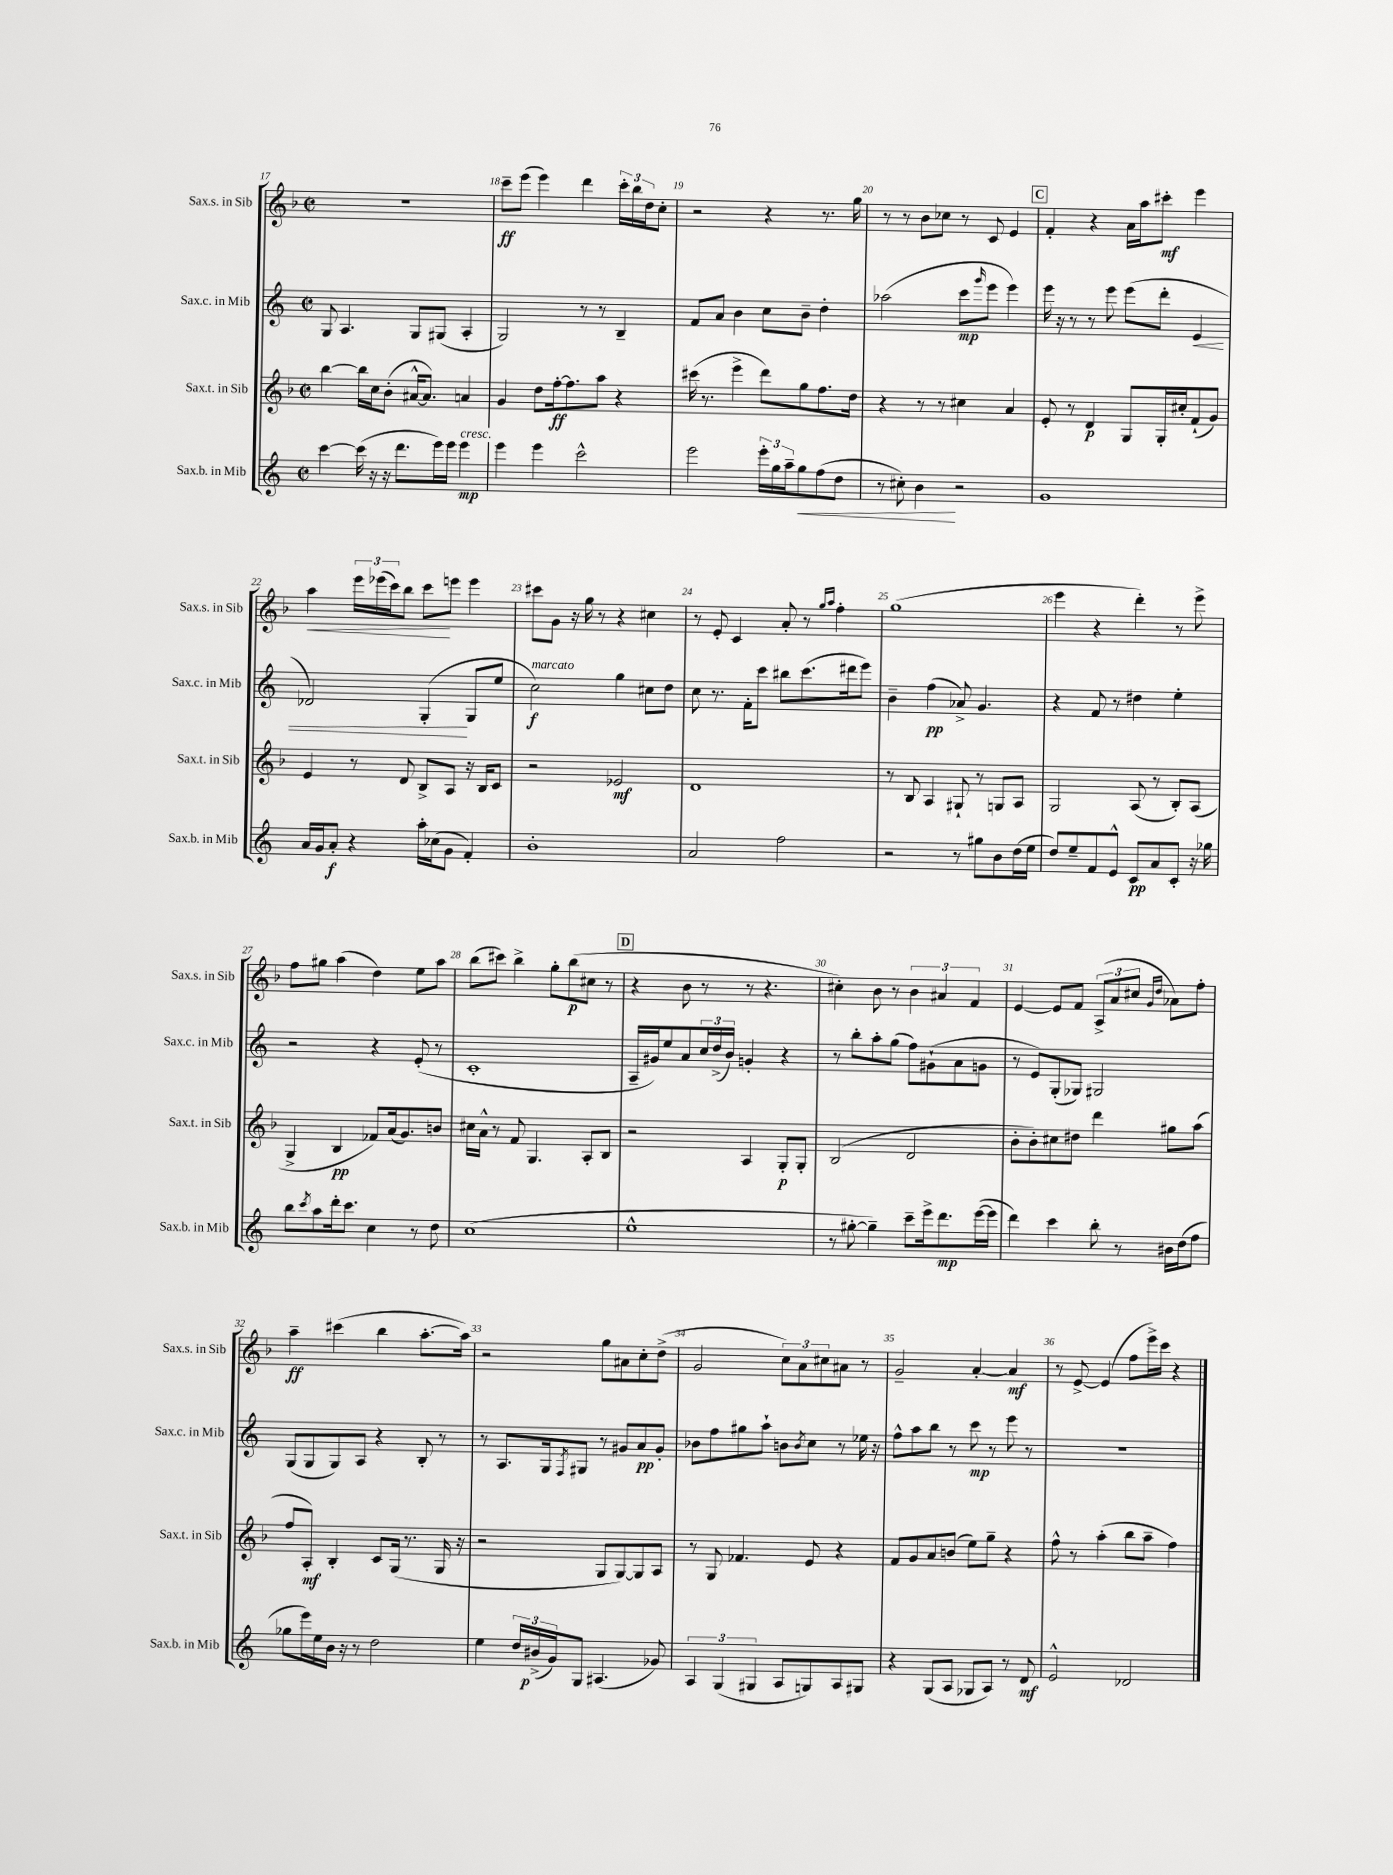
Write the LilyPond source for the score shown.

<<
\new StaffGroup <<
\new Staff = "s0" \with { instrumentName = "Sax.s. in Sib" shortInstrumentName = "Sax.s. in Sib" } {
    \clef treble \key f \major \defaultTimeSignature \time 2/2
    r1 |
    c'''8--\ff e'''8( e'''4) d'''4 \tuplet 3/2 { c'''16-. bes''16 d''16 } c''8-. |
    r2 r4 r8. g''16 |
    r8 r8 bes'8 ces''8 r8 c'8 e'4 |
    \mark \markup { \box "C" } f'4-. r4 a'16 a''16 cis'''8-.\mf e'''4 |
    a''4\< \tuplet 3/2 { e'''16 ees'''16( c'''16) } bes''8 c'''8\! e'''8 e'''4 |
    cis'''8 g'8 r16 g''16 r8 r4 cis''4 |
    r8 e'8-. c'4 a'8-. r8 \grace { g''16 a''16 } f''4-. |
    g''1( |
    e'''4 r4 d'''4-.) r8 e'''8-> |
    f''8 gis''8 a''4( d''4) e''8 a''8 |
    bes''8( cis'''8) bes''4-> g''8-. bes''8\p( cis''8 r8 |
    \mark \markup { \box "D" } r4 bes'8 r8 r8 r4. |
    cis''4-.) bes'8 r8 \tuplet 3/2 { bes'4 ais'4 f'4 } |
    e'4~ e'8 f'8 \tuplet 3/2 { a8->( a'8 cis''8 } \grace { g'16 d''16 } aes'8) f''8-. |
    a''4--\ff cis'''4( bes''4 a''8.~-. a''16) |
    r2 g''8 ais'8 c''8-. d''8->( |
    g'2 \tuplet 3/2 { c''8) a'8 cis''8 } ais'8 r8 |
    g'2-- a'4~-. a'4\mf |
    r8 e'8~-> e'4( f''8 e'''16->) c'''16 r4 \bar "|." |
}
\new Staff = "s1" \with { instrumentName = "Sax.c. in Mib" shortInstrumentName = "Sax.c. in Mib" } {
    \clef treble \key c \major \defaultTimeSignature \time 2/2
    g8 a4. g8 gis8( a4-. |
    g2) r8 r8 b4-- |
    f'8 a'8 b'4 c''8 b'8-- d''4-. |
    aes''2( c'''8\mp \grace { g'''16 } e'''8 e'''4) |
    \mark \markup { \box "C" } e'''16 r16 r8 r8 e'''8 e'''8( d'''8-. e'4\< |
    des'2) g4-.\!( g8 e''8 |
    c''2\f^\markup { \italic "marcato" }) g''4 cis''8 d''8 |
    c''8 r8. f'16-. c'''8 bis''8 c'''8.( dis'''16 e'''8) |
    b'4-- f''4\pp( aes'8->) g'4. |
    r4 f'8 r8 dis''4 e''4-. |
    r2 r4 e'8-.( r8 |
    c'1-. |
    \mark \markup { \box "D" } a16-- gis'16) e''8 a'8 \tuplet 3/2 { c''16 d''16->( b'16) } g'4-. r4 |
    r8 b''8-. a''8-. g''8( f''8) gis'8-!( a'8 g'8 |
    r8 e'8) g8-.( ges8) gis2 |
    g8( g8 g8) a8 r4 b8-. r8 |
    r8 a8. g16 \acciaccatura { f8 } gis8 r8 gis'8 a'8\pp gis'8-. |
    bes'8 f''8 gis''8 a''8-! b'8 \acciaccatura { b'8 } c''8 r8 ees''16 r16 |
    f''8-^ a''8 b''8 r8 c'''8\mp r8 e'''8 r8 |
    R1 \bar "|." |
}
\new Staff = "s2" \with { instrumentName = "Sax.t. in Sib" shortInstrumentName = "Sax.t. in Sib" } {
    \clef treble \key f \major \defaultTimeSignature \time 2/2
    bes''4~ bes''16 c''16 bes'8-.( ais'16~-^ ais'8.) a'4 |
    g'4 d''8 f''16~-.\ff f''8. a''8 r4 |
    cis'''16( r8. e'''4-> d'''8) g''8 f''8. d''16 |
    r4 r8 r8 cis''4 a'4 |
    \mark \markup { \box "C" } e'8-. r8 d'4\p g8 g16-. cis''16-. f'8-!( g'8) |
    e'4 r8 d'8 bes8-> a8 r16 bes16 c'8 |
    r2 ees'2\mf |
    d'1 |
    r8 bes8 a4 gis8-! r8 g8 a8 |
    g2 a8( r8 bes8-.) a8( |
    g4-> bes4\pp fes'8) a'16( g'8.) b'8 |
    cis''16 a'16-^ r8 f'8 g4. a8-. bes8 |
    \mark \markup { \box "D" } r2 a4 g8-.\p g8-. |
    bes2( d'2 |
    bes'8-. bes'8-.) cis''8 dis''8 d'''4 gis''8 a''8( |
    f''8 a8-.\mf) bes4-. c'8 g16( r8. g16 r16 |
    r2 g8 g8~) g8 a8 |
    r8 g8 fes'4. e'8 r4 |
    f'8 g'8 a'8 b'8( e''8) g''8-- r4 |
    f''8-^ r8 a''4-.( bes''8 a''8-- f''4) \bar "|." |
}
\new Staff = "s3" \with { instrumentName = "Sax.b. in Mib" shortInstrumentName = "Sax.b. in Mib" } {
    \clef treble \key c \major \defaultTimeSignature \time 2/2
    c'''4~ c'''16( r16 r16 d'''8. e'''16) e'''16 e'''4\mp^\markup { \italic "cresc." } |
    e'''4 e'''4 c'''2-^ |
    e'''2 \tuplet 3/2 { e'''16-. g''16 a''16-- } g''8\< f''8( d''8 |
    r8 cis''8-.) b'4\! r2 |
    \mark \markup { \box "C" } g'1 |
    a'16 g'16 a'8-.\f r4 a''16-. ces''16( g'8 f'4-.) |
    b'1-. |
    a'2 f''2 |
    r2 r8 gis''8 b'8 d''16( e''16 |
    d''8) e''8-- f'8 e'8-^ c'8\pp a'8 c'8-. r16 ges''16 |
    b''8 \acciaccatura { c'''8 } a''8 d'''16-. c'''8. c''4 r8 d''8 |
    c''1( |
    \mark \markup { \box "D" } e''1-^ |
    r8 gis''8~-. gis''4--) c'''8-- e'''16-> d'''8.\mp e'''16~( e'''16 |
    d'''4) c'''4 b''8-. r8 bis'16 d''16( f''8 |
    ges''8 e'''16) e''16 b'16 r16 r8 d''2 |
    e''4 \tuplet 3/2 { d''16 bis'16->\p( g'16) } g8 ais4.( ges'8) |
    \tuplet 3/2 { a4 g4( gis4 } a8 g8) a8 gis8 |
    r4 g8( a8 ges8 a8) r8 d'8\mf |
    e'2-^ des'2 \bar "|." |
}
>>
>>
\layout { \context { \Score currentBarNumber = #17 \override BarNumber.break-visibility = ##(#f #t #t) barNumberVisibility = #all-bar-numbers-visible } }
